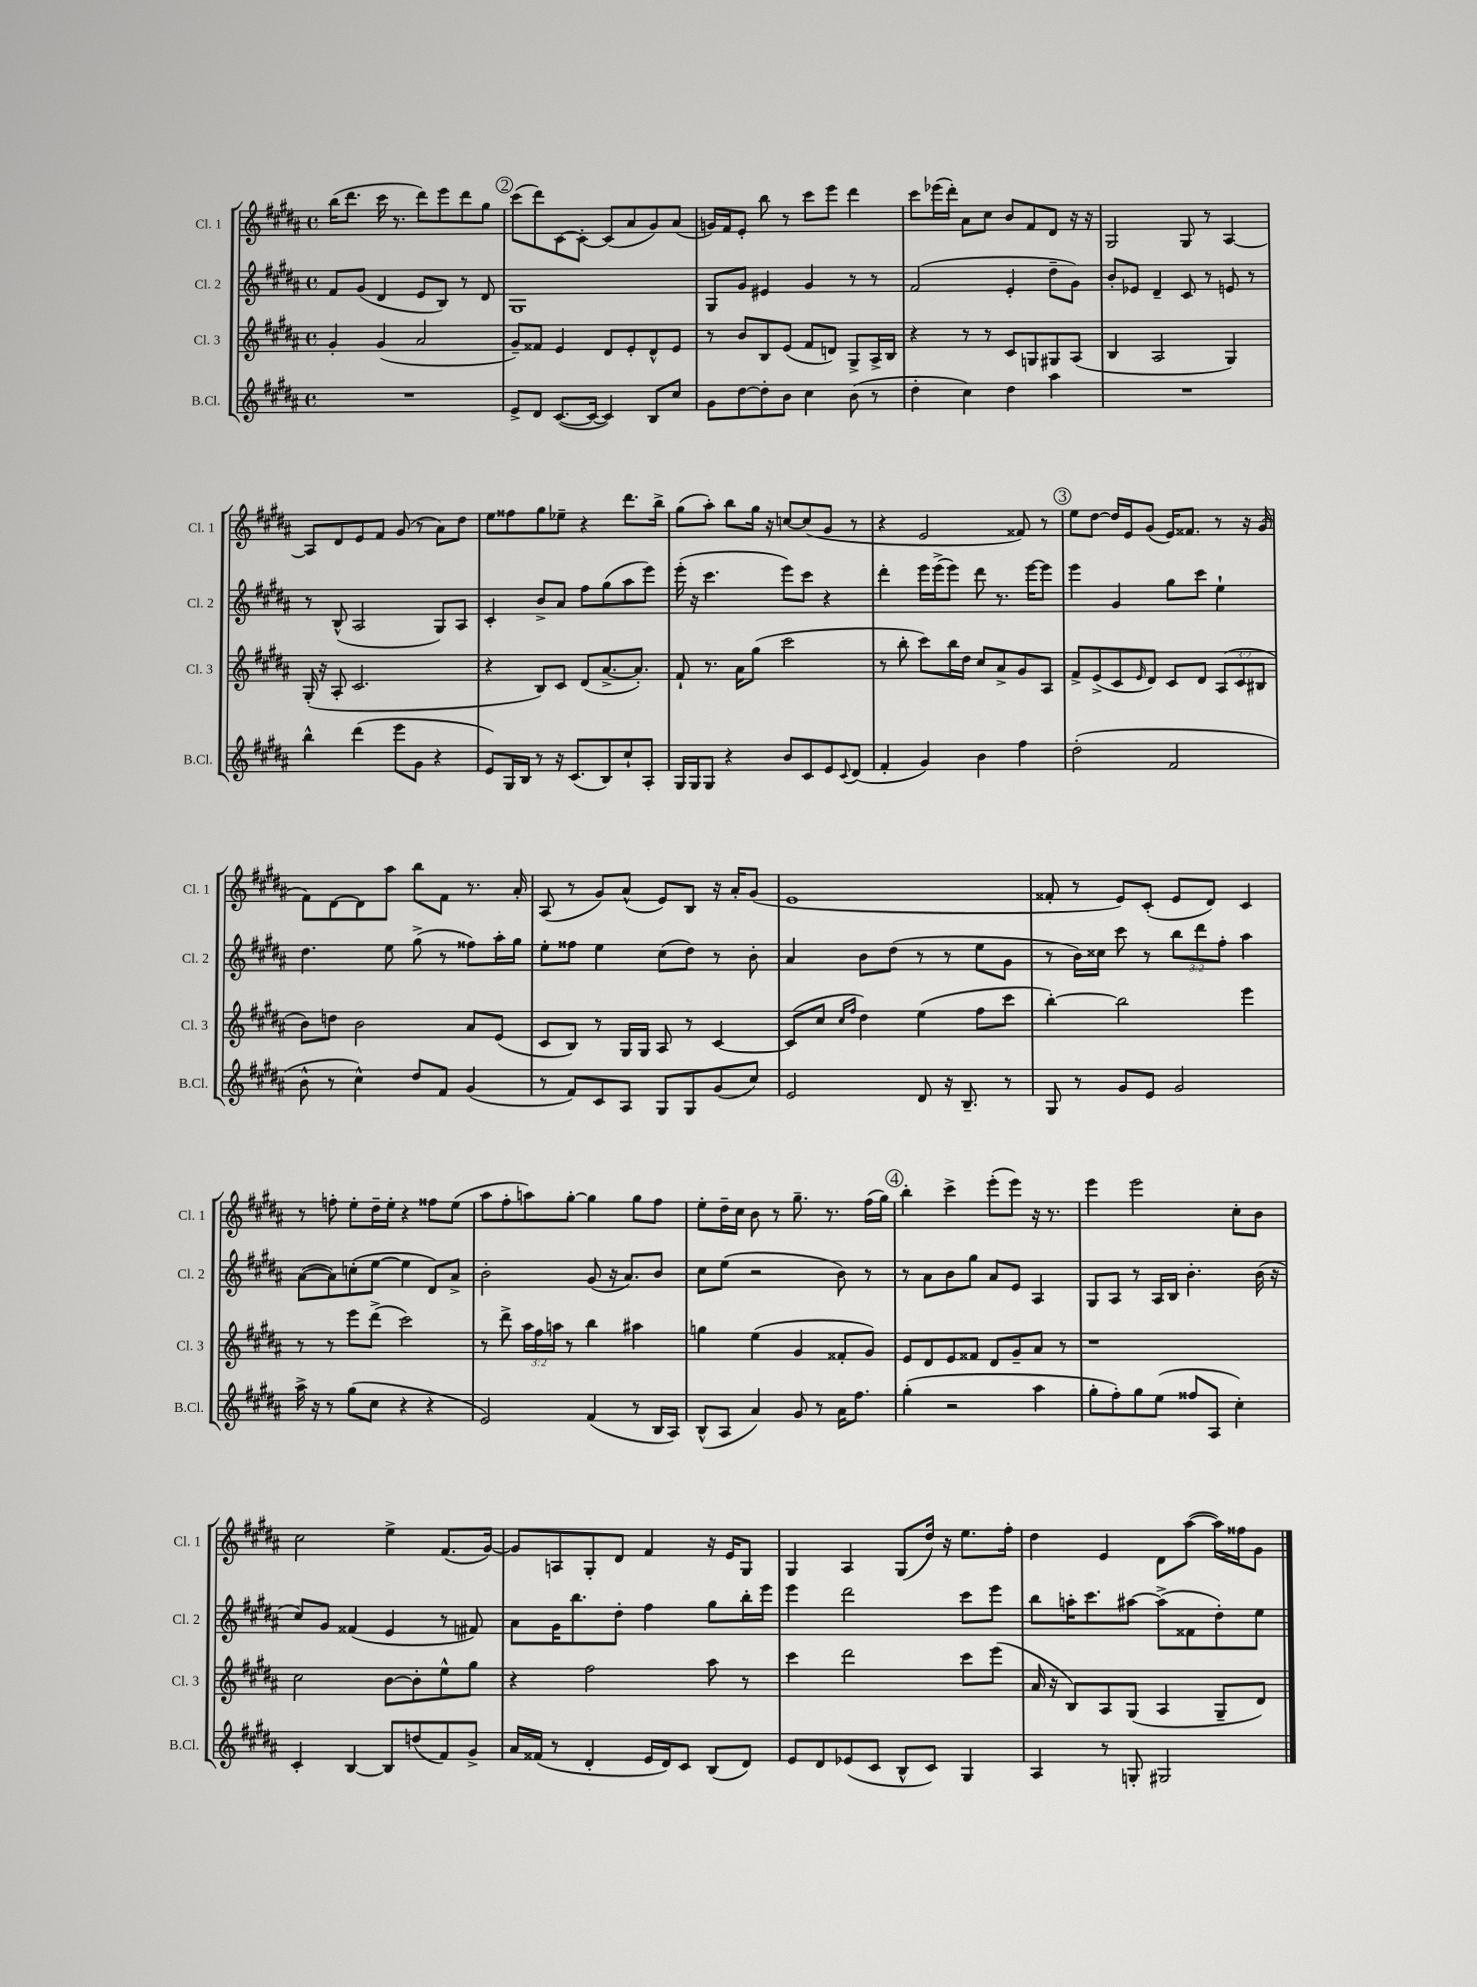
<<
\new StaffGroup <<
\new Staff = "s0" \with { instrumentName = "Cl. 1" shortInstrumentName = "Cl. 1" } {
    \clef treble \key b \major \defaultTimeSignature \time 4/4
    b''16( dis'''8. cis'''16 r8. dis'''8) e'''8 dis'''8 gis''8 |
    \mark \markup { \circle "2" } cis'''8( dis'''8) cis'8~ cis'8~-. cis'8( ais'8 gis'8) ais'8( |
    g'16) fis'16 e'8-. b''8 r8 cis'''8 e'''8 dis'''4 |
    cis'''8 ees'''16( dis'''16-.) ais'8 cis''8 b'8 fis'8 dis'8 r16 r16 |
    gis2 gis8 r8 ais4~ |
    ais8 dis'8 e'8 fis'8 gis'8( r8 ais'8) dis''8 |
    e''8 fisis''8 gis''8 ees''8-- r4 dis'''8. b''16-> |
    gis''8( ais''8-.) b''8 gis''16 r16 c''8~ c''8( gis'8 r8 |
    r4 e'2 fisis'8) r8 |
    \mark \markup { \circle "3" } e''8 dis''8~ dis''16 e'16 gis'8( e'16) fisis'8. r8 r16 gis'16( |
    fis'8) dis'8~ dis'8 ais''8 b''8 fis'8 r8. ais'16-. |
    ais8( r8 gis'8) ais'8-^( e'8) b8 r16 ais'16-. gis'8( |
    e'1 |
    fisis'8-. r8 e'8) cis'8-.( e'8 dis'8) cis'4 |
    r8 f''8-. e''8-. dis''16-- e''16-. r4 fisis''8 e''8( |
    ais''8 fis''8-. a''8) gis''8~-. gis''4 gis''8 fis''8 |
    e''8-. dis''16-- cis''16 b'8 r8 gis''8.-- r8. fis''16( gis''16) |
    \mark \markup { \circle "4" } b''4-. cis'''4-> e'''8-.( e'''8) r16 r8. |
    e'''4 e'''2 cis''8-. b'8 |
    cis''2 e''4-> fis'8.( gis'16~) |
    gis'8 a8 gis8-. dis'8 fis'4 r16 e'16 gis8 |
    gis4 ais4 gis8( dis''16) r16 e''8. fis''16-. |
    dis''4 e'4 dis'8 ais''8~( ais''16) fisis''16 gis'8 \bar "|." |
}
\new Staff = "s1" \with { instrumentName = "Cl. 2" shortInstrumentName = "Cl. 2" } {
    \clef treble \key b \major \defaultTimeSignature \time 4/4 \override Staff.TupletNumber.text = #tuplet-number::calc-fraction-text
    fis'8 gis'8( dis'4 e'8 b8) r8 dis'8 |
    \mark \markup { \circle "2" } gis1 |
    gis8 gis'8 eis'4 gis'4 r8 r8 |
    fis'2( e'4-. dis''8-- gis'8) |
    b'8-. ees'8 dis'4-- cis'8 r8 e'8 r8 |
    r8 b8-^( ais2 gis8) ais8 |
    cis'4-. b'8-> ais'8 fis''8 gis''8( ais''8 e'''8) |
    e'''16-.( r16 cis'''4. e'''8) cis'''8 r4 |
    dis'''4-. e'''16 e'''16->( e'''8) dis'''8 r8. e'''16~ e'''8 |
    \mark \markup { \circle "3" } e'''4 gis'4 gis''8 cis'''8 e''4-! |
    dis''4. e''8 gis''8->( r8 fisis''8) ais''16-. gis''16 |
    e''8-. fisis''8 e''4 cis''8( dis''8) r8 b'8-. |
    ais'4 b'8 dis''8( r8 r8 e''8 gis'8 |
    r8 b'16) cisis''16 cis'''8 r8 \tuplet 3/2 { b''8 dis'''8 fis''8-. } ais''4 |
    ais'8~( ais'8) c''8-.( e''8~ e''4 dis'8) ais'8-> |
    b'2-. gis'8( r16 ais'8.) b'8 |
    cis''8 e''8( r2 b'8) r8 |
    \mark \markup { \circle "4" } r8 ais'8 b'8 gis''8 ais'8 e'8 ais4 |
    gis8 ais8 r8 ais16 b16 b'4.-. b'16( r16 |
    cis''8) gis'8 fisis'4( e'4 r8 fis'8) |
    ais'8 gis'16 b''8. dis''8-. fis''4 gis''8 b''16-. e'''16 |
    e'''4 dis'''2 cis'''8 e'''8 |
    b''8 a''16-. cis'''8. ais''8~ ais''8->( fisis'8 dis''8-.) e''8 \bar "|." |
}
\new Staff = "s2" \with { instrumentName = "Cl. 3" shortInstrumentName = "Cl. 3" } {
    \clef treble \key b \major \defaultTimeSignature \time 4/4 \override Staff.TupletNumber.text = #tuplet-number::calc-fraction-text
    gis'4-. gis'4( ais'2 |
    \mark \markup { \circle "2" } gis'8--) fisis'8 e'4 dis'8 e'8-. dis'8-^ e'8 |
    r8 b'8 b8 e'8( fis'8 d'8) gis8-> ais16-> b16 |
    r4 r8 r8 cis'8 g8 gis8 ais8( |
    b4 ais2 gis4) |
    gis16-.( r16 ais8-. cis'2. |
    r4 b8) cis'8 dis'8( ais'8.~-> ais'8.-.) |
    fis'8-! r8. ais'16 gis''8( cis'''2 |
    r8 b''8-. cis'''8) b''16 dis''16 cis''8 ais'8-> gis'8 ais8 |
    \mark \markup { \circle "3" } fis'8-> e'8->( cis'8 \grace { e'16 } dis'8) cis'8 dis'8 \tuplet 3/2 { ais8( cis'8 bis8 } |
    b'8) d''8 b'2 ais'8 e'8( |
    cis'8 b8) r8 gis16 gis16 ais8 r8 cis'4~ |
    cis'8( cis''8 \grace { cis''16 fis''16 } dis''4) e''4( fis''8 cis'''8 |
    b''4~-.) b''2 e'''4 |
    r8 r8 e'''8 dis'''8->( cis'''2) |
    r8 dis'''8-> \tuplet 3/2 { ais''16 fis''16 a''16 } r8 b''4 ais''4 |
    g''4 e''4( gis'4 fisis'8-. gis'8) |
    \mark \markup { \circle "4" } e'8 dis'8 e'8 fisis'8 dis'8 gis'8-- ais'8 r8 |
    r1 |
    cis''2 b'8~ b'8-. e''8-^ gis''8 |
    r4 fis''2 ais''8 r8 |
    cis'''4 dis'''2 cis'''8 e'''8( |
    ais'16 r16 b8) ais8 gis8( ais4 gis8-- dis'8) \bar "|." |
}
\new Staff = "s3" \with { instrumentName = "B.Cl." shortInstrumentName = "B.Cl." } {
    \clef treble \key b \major \defaultTimeSignature \time 4/4
    R1 |
    \mark \markup { \circle "2" } e'8-> dis'8 cis'8.~( cis'16~ cis'4) b8 cis''8 |
    gis'8 dis''8~ dis''8-. b'8 cis''4 b'8( r8 |
    dis''4-. cis''4) dis''4 ais''4 |
    R1 |
    b''4-^ dis'''4( e'''8 gis'8 r4 |
    e'8) gis16 b16 r8 r16 cis'8.( b8) cis''8-! ais8-. |
    gis16 gis16 gis8 r4 b'8 cis'8 e'8 \appoggiatura { cis'8 } dis'8( |
    fis'4-. gis'4) b'4 fis''4 |
    \mark \markup { \circle "3" } dis''2-.( fis'2 |
    b'8-^ r8 cis''4-^) dis''8 fis'8 gis'4( |
    r8 fis'8) cis'8 ais8 gis8 gis8 gis'8( cis''8) |
    e'2 dis'8 r16 b8.-- r8 |
    gis8 r8 gis'8 e'8 gis'2 |
    ais''16-> r16 r8 gis''8( cis''8 r4 r4 |
    e'2) fis'4( r8 b16 ais16) |
    b8-^( ais8 ais'4) gis'8 r8 ais'16 fis''8. |
    \mark \markup { \circle "4" } gis''4-.( r2 ais''4 |
    gis''8-. fis''8-.) gis''8 e''8( fisis''8 ais8 cis''4-.) |
    cis'4-. b4~ b8 d''8( fis'8) gis'8-> |
    ais'16 fisis'16( r8 dis'4-. e'16 dis'16) cis'8 b8( dis'8) |
    e'8 dis'8 ees'8( cis'8 b8-^ cis'8) gis4 |
    ais4 r8 g8-. gis2 \bar "|." |
}
>>
>>
\layout { \context { \Score \remove "Bar_number_engraver" } }
